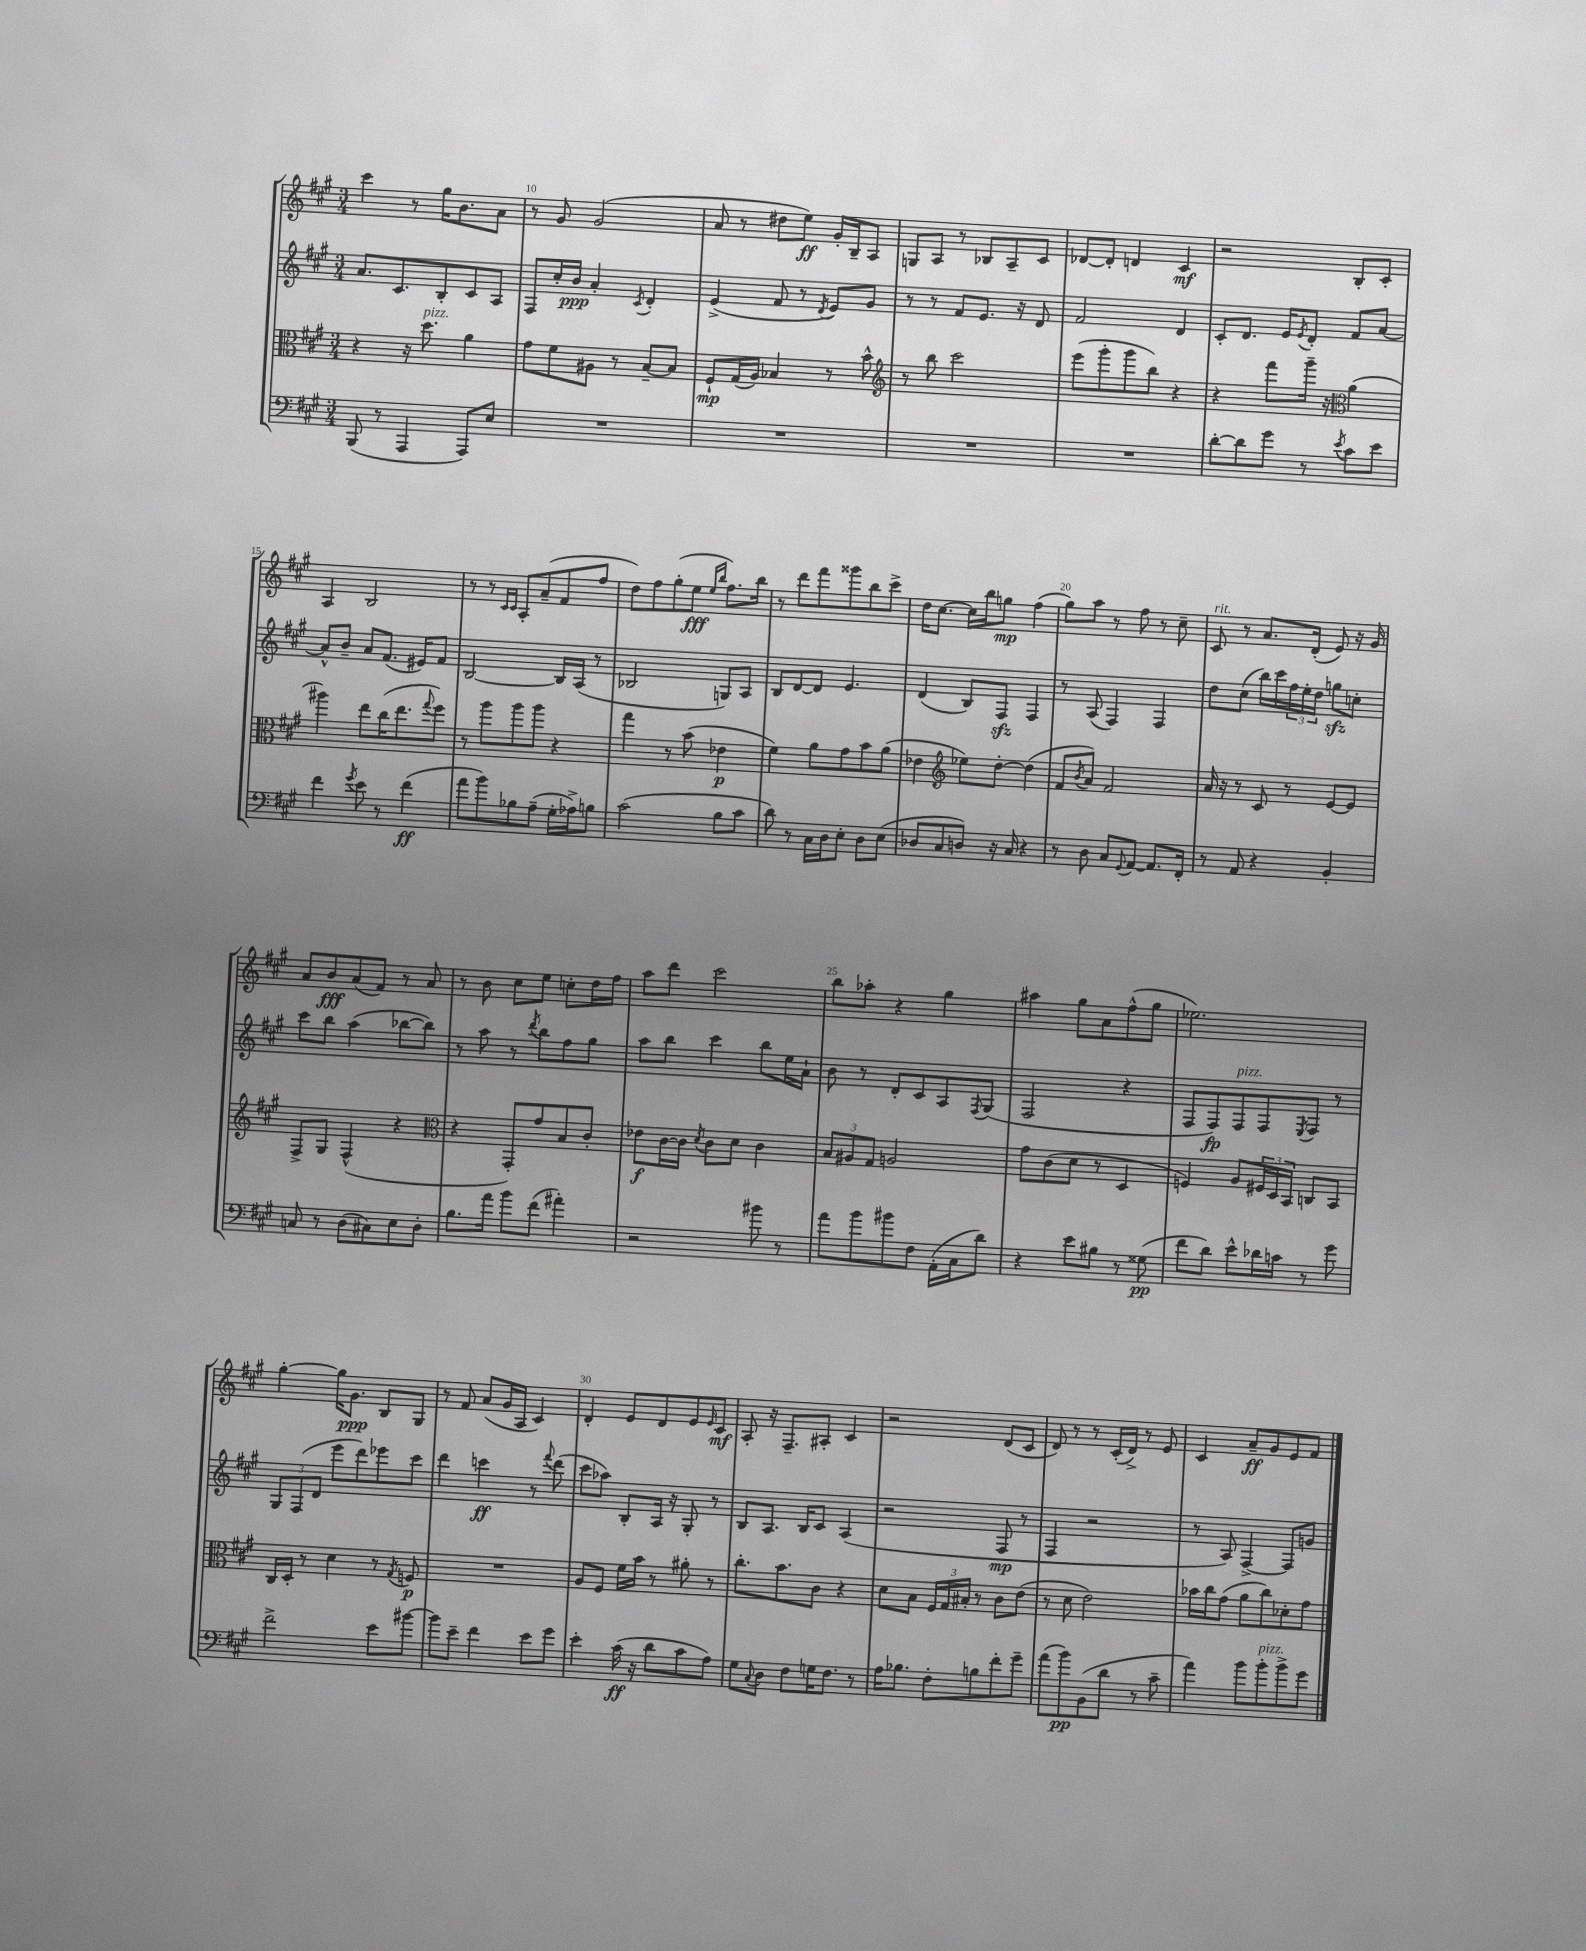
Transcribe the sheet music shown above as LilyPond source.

<<
\new StaffGroup <<
\new Staff = "s0" {
    \clef treble \key a \major \numericTimeSignature \time 3/4
    cis'''4 r8 gis''16 b'8. a'8 |
    r8 gis'8 gis'2( |
    a'8 r8 dis''8 e''8\ff) gis'16-. b16-- a8 |
    g8 a8 r8 bes8 a8-- cis'8 |
    des'8~ des'8-. d'4 cis'4\mf |
    r2 b8-. cis'8-. |
    a4 b2 |
    r8 r8 \grace { cis'16 cis'16 } a8-. a'8--( fis'8 fis''8 |
    d''8) fis''8 gis''8-.( e''8\fff \grace { e''16 b''16 } fis''8.) b''16 |
    r8 d'''8 fis'''8 gisis'''8 b''8 cis'''8-> |
    d''16 cis''8.~ cis''16 b''16 g''8\mp fis''4( |
    gis''8) a''8 r8 fis''8 r8 cis''8-- |
    cis'8^\markup { \italic "rit." } r8 a'8. d'16-.( e'8) r16 gis'16 |
    a'8 b'8\fff a'8( fis'8) r8 a'8 |
    r8 b'8 cis''8 e''8 c''8-. d''16 fis''16 |
    a''8 d'''8 cis'''2 |
    b''8 aes''8-. r4 gis''4 |
    ais''4 gis''8 a'8 fis''8-^( gis''8 |
    ees''2.) |
    gis''4~-. gis''16 gis'8.\ppp b8 gis8 |
    r8 fis'8 a'8( gis'16 a16 cis'4) |
    d'4-. e'8 d'8 e'8 \grace { e'16 } cis'8\mf |
    a8-. r16 fis8.-- ais8-. cis'4 |
    r2 d'8( cis'8 |
    d'8) r8 r8 cis'16-.( d'16->) r8 e'8 |
    cis'4 a'8--\ff gis'8 e'8 fis'8 \bar "|." |
}
\new Staff = "s1" {
    \clef treble \key a \major \numericTimeSignature \time 3/4
    a'8. cis'8. b8-. cis'8 a8 |
    fis8 cis''16-. b'16\ppp a'4-. \acciaccatura { cis'8 } d'4-. |
    e'4->( fis'8 r8 \acciaccatura { d'8 } e'8) gis'8 |
    r8 r8 fis'8 e'8. r16 d'8 |
    fis'2 d'4 |
    cis'8-. d'8. e'16 \acciaccatura { e'8 } d'8-. fis'8 a'8~ |
    a'8-^ b'8-- a'8 fis'8.( eis'16) fis'8 |
    b2~ b16 a16( r8 |
    bes2 g8) a8 |
    b8 d'8~ d'8 e'4. |
    d'4( b8) fis8\sfz fis4 |
    r8 a8( fis4) fis4 |
    d''8 cis''8( b''16) cis'''16 \tuplet 3/2 { fis''16 e''16-. d''16 } g''8\sfz c''8-. |
    cis'''8 b''8 a''4( bes''8~ bes''8) |
    r8 a''8 r8 \acciaccatura { d'''8 } b''8 fis''8 gis''8 |
    a''8 b''8 cis'''4 b''8 e''16 a'16-! |
    b'8 r8 d'8-. cis'8 a8 \acciaccatura { fis8 } gis8( |
    fis2 r4 |
    fis8 fis8\fp) fis8^\markup { \italic "pizz." } fis8 \acciaccatura { e8 } fis8 r8 |
    \tuplet 3/2 { gis8 fis8( d'8 } e'''8 d'''8) ees'''8 cis'''8 |
    d'''4 c'''4\ff r8 \appoggiatura { fis'''8 } d'''8( |
    cis'''8 aes''8) b8-. a16 r16 gis8-. r8 |
    b8 a8. b16 cis'8 a4( |
    r2 fis8\mp r8 |
    fis4 r2 |
    r8 a8) fis4~-> fis8 g'8 \bar "|." |
}
\new Staff = "s2" {
    \clef alto \key a \major \numericTimeSignature \time 3/4
    r4 r16 d''8.^\markup { \italic "pizz." } a'4 |
    gis'8 fis'8 ais8 r8 b8~-- b8 |
    fis8-!\mp gis16( a16) bes4 r8 b'8-^ |
    \clef treble r8 b''8 cis'''2 |
    e'''8( gis'''8-. gis'''8 b''8) r4 |
    r4 fis'''8 gis'''16-- r16 \clef alto a'4( |
    ais''4) e''8 cis''16( e''8. \appoggiatura { gis''8 } fis''8) |
    r8 a''8 a''8 a''8 r4 |
    gis''4 r8 b'8( ees'4\p |
    fis'4) a'8 gis'8 b'8 a'8( |
    ees'4 \clef treble ees''8) d''8~-. d''4( |
    fis'8 \acciaccatura { b'8 } a'8) fis'2 |
    a'16 r16 r8 cis'8 r8 e'8~ e'8 |
    fis8-> gis8 fis4-^( r4 |
    \clef alto r4 gis,8-.) gis'8 b8 cis'8-. |
    ees'8\f cis'16~ cis'16 \acciaccatura { d'8 } cis'8 d'8 cis'4 |
    \tuplet 3/2 { b8 ais8 gis8 } a2 |
    gis'8 cis'8( d'8 r8 d4 |
    f4) a8 \tuplet 3/2 { fis16 d16 b,16 } c8 b,8 |
    cis16 d16-. r8 d'4 r8 \acciaccatura { gis8 } f8\p |
    R2. |
    a8 fis8 fis'16 b'16 r8 ais'8-. r8 |
    cis''8.-. b'8. cis'8 r4 |
    d'8 b8 \tuplet 3/2 { fis16 gis16 bis16-. } r8 cis'8 e'8( |
    r8 d'8 e'2) |
    bes'16 cis''16 gis'8( a'8 cis''8) des'8-. gis'8 \bar "|." |
}
\new Staff = "s3" {
    \clef bass \key a \major \numericTimeSignature \time 3/4
    b,,8( r8 a,,4 a,,8) e8 |
    R2. |
    R2. |
    R2. |
    R2. |
    d'8~-. d'8 gis'8 r8 \acciaccatura { e'8 } cis'8 e'8 |
    fis'4 \acciaccatura { gis'8 } e'8 r8 fis'4\ff( |
    a'8 b'8) bes8 a8--( gis16-. aes16->) b8 |
    cis'2( b8 cis'8 |
    d'8) r8 cis16 d16 e8-. d8 e8( |
    des8 cis8 d8) r16 cis16 r4 |
    r8 d8 cis8 \appoggiatura { gis,8 } a,8~ a,8. fis,16-. |
    r8 a,8 r4 b,4-. |
    c8 r8 d8( cis8) e8 d8-. |
    b8. a'16 b'8 fis'8( ais'4-.) |
    r2 bis'8 r8 |
    a'8 b'8 bis'8 fis8 a,16-.( cis16 d'8) |
    r4 e'8 bis8 r8 gisis8\pp( |
    fis'8 d'8) e'8-^ des'16 c'16 r8 gis'8 |
    fis'2-> e'8 bis'8~ |
    bis'8 e'8-- fis'4 e'8 gis'8 |
    e'4-. cis'16\ff( r16 d'8 cis'8 a8) |
    gis8 \appoggiatura { cis8 } d8 fis8 g16 fis8. r8 |
    a16 bes8. fis8-. b8 fis'8-. gis'8-- |
    a'8( b'8\pp) b,8( d'8 r8 cis'8-- |
    a'4) b'8 b'8-.^\markup { \italic "pizz." } b'8-> gis'8 \bar "|." |
}
>>
>>
\layout { \context { \Score currentBarNumber = #9 \override BarNumber.break-visibility = ##(#f #t #t) barNumberVisibility = #(every-nth-bar-number-visible 5) } }
